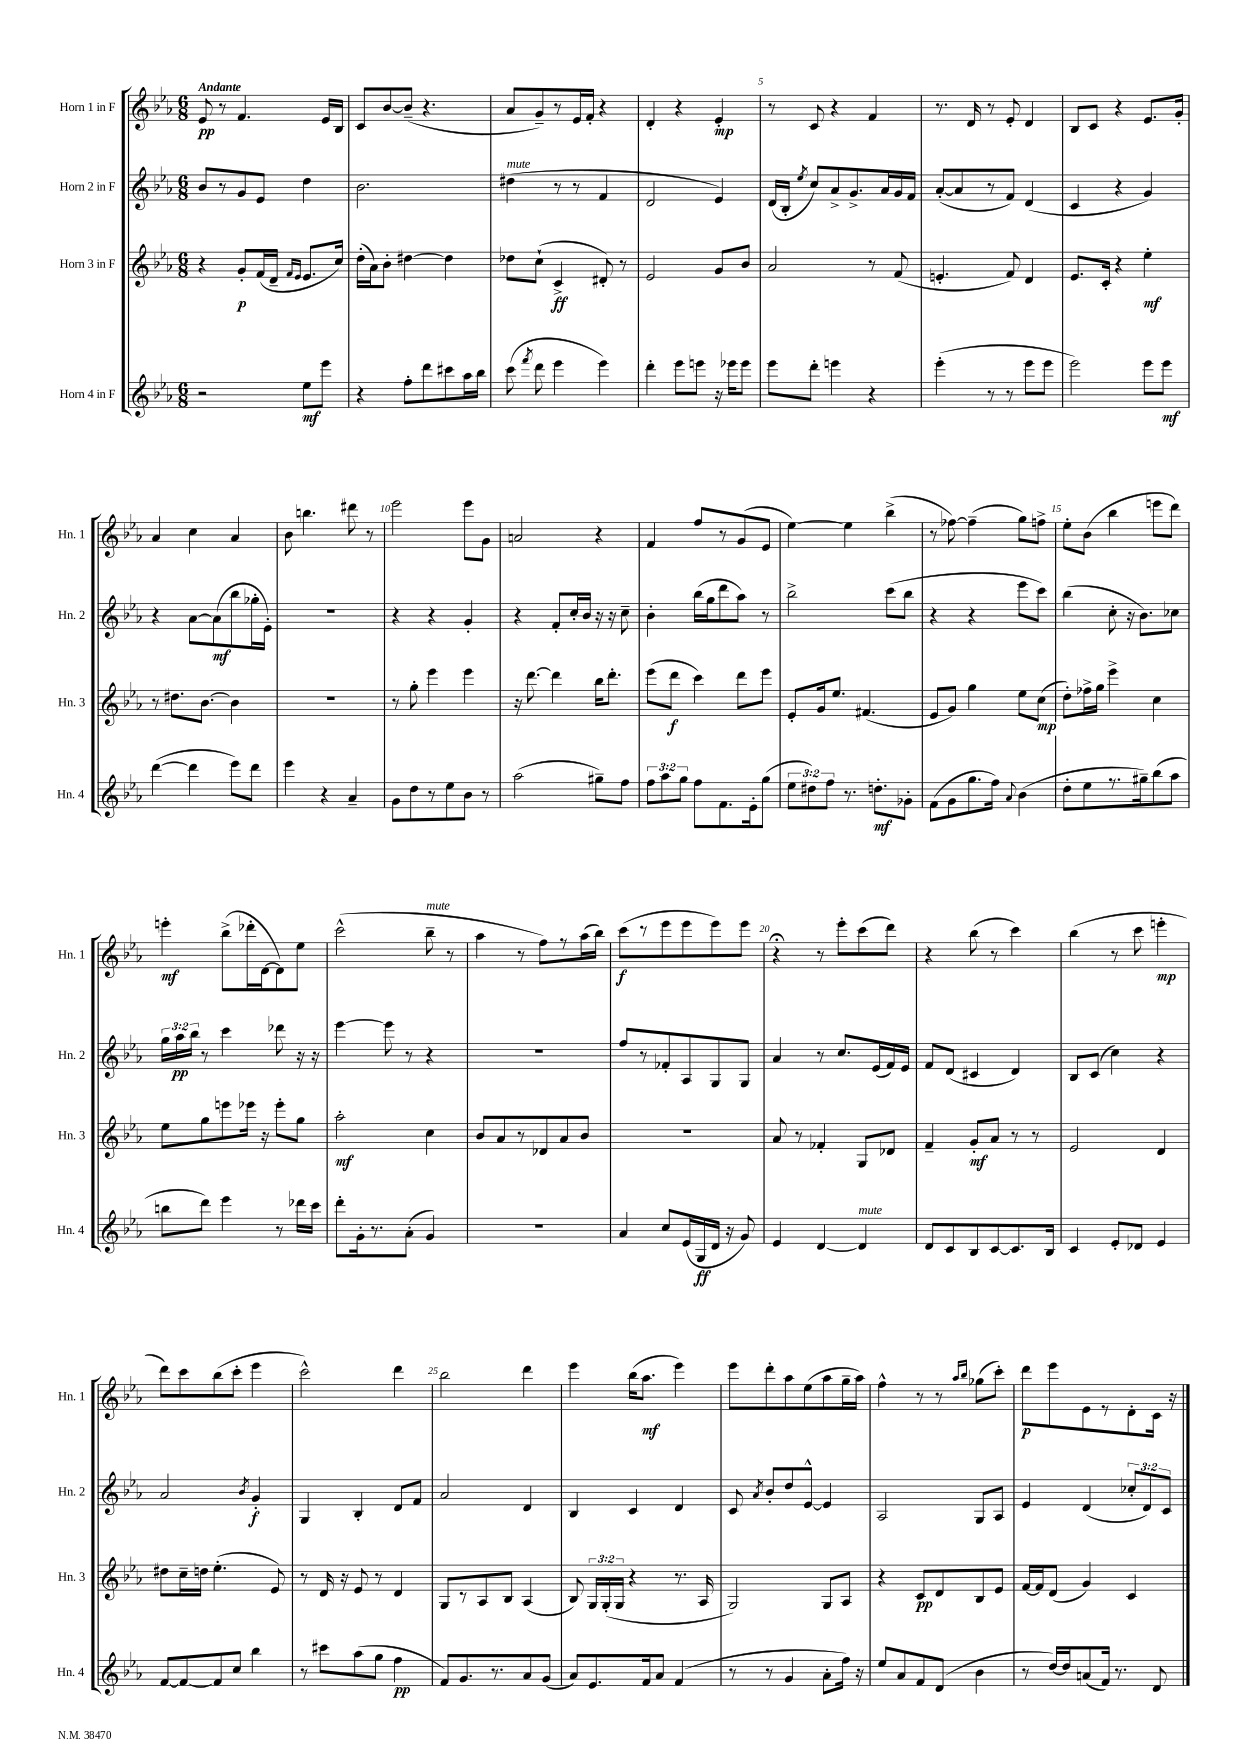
<<
\new StaffGroup <<
\new Staff = "s0" \with { instrumentName = "Horn 1 in F" shortInstrumentName = "Hn. 1" } {
    \clef treble \key ees \major \numericTimeSignature \time 6/8 \tempo "Andante"
    \autoBeamOff ees'8\pp r8 f'4. ees'16[ bes16] |
    c'8[ bes'8~ bes'8]--( r4. |
    aes'8[ g'8--) r8 ees'16 f'16]-. r4 |
    d'4-. r4 ees'4-.\mp |
    r8 c'8 r4 f'4 |
    r8. d'16 r8 ees'8-. d'4 |
    bes8[ c'8] r4 ees'8.[ g'16]-. |
    aes'4 c''4 aes'4 |
    bes'8 b''4. dis'''8 r8 |
    ees'''2 ees'''8[ g'8] |
    a'2 r4 |
    f'4 f''8[ r8 g'8( ees'8] |
    ees''4~) ees''4 bes''4->( |
    r8 fes''8~) fes''4--( g''8[) f''8]-> |
    ees''8[-. bes'8]( bes''4 e'''8[ d'''8]) |
    e'''4-.\mf bes''8[->( des'''16-. d'16~ d'8) ees''8] |
    c'''2-^( bes''8--^\markup { \italic "mute" } r8 |
    aes''4 r8 f''8[) r8 aes''16( bes''16]) |
    c'''8[\f( r8 ees'''8 ees'''8 ees'''8) ees'''8] |
    r4\fermata r8 ees'''8[-. c'''8( d'''8]) |
    r4 bes''8( r8 c'''4) |
    bes''4( r8 c'''8 e'''4-.\mp |
    d'''8[) c'''8 bes''8( c'''8]-. ees'''4 |
    c'''2-^) d'''4 |
    bes''2 d'''4 |
    ees'''4 bes''16[( aes''8.]\mf ees'''4) |
    ees'''8[ d'''8-. aes''8 ees''8( aes''8 g''16-- aes''16]) |
    f''4-^ r8 r8 \grace { aes''16[ bes''16] } ges''8[( c'''8]-.) |
    d'''8[\p ees'''8 ees'8 r8 d'8-. c'16] r16 \bar "|." |
}
\new Staff = "s1" \with { instrumentName = "Horn 2 in F" shortInstrumentName = "Hn. 2" } {
    \clef treble \key ees \major \numericTimeSignature \time 6/8 \override Staff.TupletNumber.text = #tuplet-number::calc-fraction-text
    \autoBeamOff bes'8[ r8 g'8 ees'8] d''4 |
    bes'2. |
    dis''4^\markup { \italic "mute" }( r8 r8 f'4 |
    d'2 ees'4) |
    d'16[( bes16]-. \acciaccatura { ees''8 } c''8[) aes'8-> g'8.-> aes'16 g'16 f'16] |
    aes'8[~-.( aes'8 r8 f'8]) d'4( |
    c'4 r4 g'4) |
    r4 aes'8[~ aes'8\mf( bes''8 ges''16-. ees'16]-.) |
    R2. |
    r4 r4 g'4-. |
    r4 f'8[-. c''16-. bes'16] r16 r16 c''8-- |
    bes'4-. bes''16[( g''16 d'''8 aes''8]) r8 |
    bes''2-> c'''8[( bes''8] |
    r4 r4 ees'''8[ c'''8]) |
    bes''4( c''8-. r16 bes'8.[) ces''8] |
    \tuplet 3/2 { g''16[ aes''16\pp bes''16] } r8 c'''4 des'''8 r16 r16 |
    ees'''4~ ees'''8 r8 r4 |
    R2. |
    f''8[ r8 fes'8-. aes8 g8 g8] |
    aes'4 r8 c''8.[ ees'16( f'16) ees'16] |
    f'8[ d'8]( cis'4 d'4) |
    bes8[ c'8]( c''4) r4 |
    aes'2 \acciaccatura { bes'8 } g'4-.\f |
    g4 bes4-. d'8[ f'8] |
    aes'2 d'4 |
    bes4 c'4 d'4 |
    c'8 \acciaccatura { aes'8 } bes'8[-. d''8 ees'8]~-^ ees'4 |
    aes2 g8[ aes8] |
    ees'4 d'4( \tuplet 3/2 { ces''8[-. d'8) c'8] } \bar "|." |
}
\new Staff = "s2" \with { instrumentName = "Horn 3 in F" shortInstrumentName = "Hn. 3" } {
    \clef treble \key ees \major \numericTimeSignature \time 6/8 \override Staff.TupletNumber.text = #tuplet-number::calc-fraction-text
    \autoBeamOff r4 g'8[-.\p f'16( d'16]-- \grace { f'16[ ees'16] } ees'8.[ c''16]) |
    d''16[-.( aes'16) bes'8]-. dis''4~ dis''4 |
    des''8[ c''8]-!( c'4->\ff dis'8-.) r8 |
    ees'2 g'8[ bes'8] |
    aes'2 r8 f'8( |
    e'4.-. f'8) d'4 |
    ees'8.[ c'16]-. r4 ees''4-.\mf |
    r8 dis''8.[ bes'8.]~ bes'4 |
    R2. |
    r8 g''8-. ees'''4 ees'''4 |
    r16 d'''8.~ d'''4 bes''16[ d'''8.]-. |
    ees'''8[( d'''8]\f c'''4) d'''8[ ees'''8] |
    ees'8[-. g'16 ees''8.] fis'4.( |
    ees'8[ g'8]) g''4 ees''8[ c''8]\mp( |
    d''8[-.) fes''16-> g''16] ees'''4-> c''4 |
    ees''8[ g''8 e'''8 ees'''16] r16 ees'''8[-. g''8] |
    aes''2-.\mf c''4 |
    bes'8[ aes'8 r8 des'8 aes'8 bes'8] |
    R2. |
    aes'8 r8 fes'4-. g8[ des'8] |
    f'4-- g'8[-.\mf aes'8] r8 r8 |
    ees'2 d'4 |
    dis''8[ c''16-- d''16] ees''4.-.( ees'8) |
    r8 d'16 r16 ees'8 r8 d'4 |
    g8[ r8 aes8 bes8] aes4( |
    bes8) \tuplet 3/2 { g16[ g16-.( g16] } r4 r8. aes16 |
    g2) g8[ aes8] |
    r4 c'8[\pp d'8 bes8 ees'8] |
    f'16[~ f'16 d'8]( g'4) c'4 \bar "|." |
}
\new Staff = "s3" \with { instrumentName = "Horn 4 in F" shortInstrumentName = "Hn. 4" } {
    \clef treble \key ees \major \numericTimeSignature \time 6/8 \override Staff.TupletNumber.text = #tuplet-number::calc-fraction-text
    \autoBeamOff r2 ees''8[\mf ees'''8] |
    r4 f''8[-. d'''8 cis'''8 aes''16 bes''16] |
    c'''8( \acciaccatura { f'''8 } d'''8 ees'''4 ees'''4) |
    d'''4-. ees'''8[ e'''8] r16 ees'''16[ ees'''8] |
    ees'''8[ d'''8]-. e'''4 r4 |
    ees'''4-.( r8 r8 ees'''8[ ees'''8] |
    ees'''2) ees'''8[ ees'''8]\mf |
    d'''4~( d'''4 ees'''8[) d'''8] |
    ees'''4 r4 aes'4-- |
    g'8[ d''8 r8 ees''8 bes'8] r8 |
    aes''2( gis''8[--) f''8] |
    \tuplet 3/2 { f''8[ aes''8 g''8] } f''8[ f'8. ees'16-. g''8]( |
    \tuplet 3/2 { ees''8[ dis''8) f''8] } r8. d''8.[-.\mf ges'8]-. |
    f'8[( g'8 g''8. f''16]) \appoggiatura { aes'8 } bes'4( |
    d''8[-. ees''8 r8. gis''16--) bes''8( aes''8] |
    b''8[ d'''8]) ees'''4 r8 des'''16[ c'''16] |
    d'''8[-. g'16-. r8. aes'8]-.( g'4) |
    r2. |
    aes'4 c''8[ ees'16( g16\ff d'16] r16 g'8) |
    ees'4 d'4~ d'4^\markup { \italic "mute" } |
    d'8[ c'8 bes8 c'8~ c'8. bes16] |
    c'4 ees'8[-. des'8] ees'4 |
    f'8[~ f'8~ f'8 c''8] bes''4 |
    r8 cis'''8[ aes''8( g''8] f''4\pp |
    f'8[) g'8. r8. aes'8 g'8]( |
    aes'8[) ees'8. f'16 aes'8] f'4( |
    r8 r8 g'4 aes'8[-. f''16]) r16 |
    ees''8[ aes'8 f'8 d'8]( bes'4 |
    r8 d''16[~) d''16 a'8( f'16]) r8. d'8 \bar "|." |
}
>>
>>
\layout { \context { \Score \override BarNumber.break-visibility = ##(#f #t #t) barNumberVisibility = #(every-nth-bar-number-visible 5) } }
